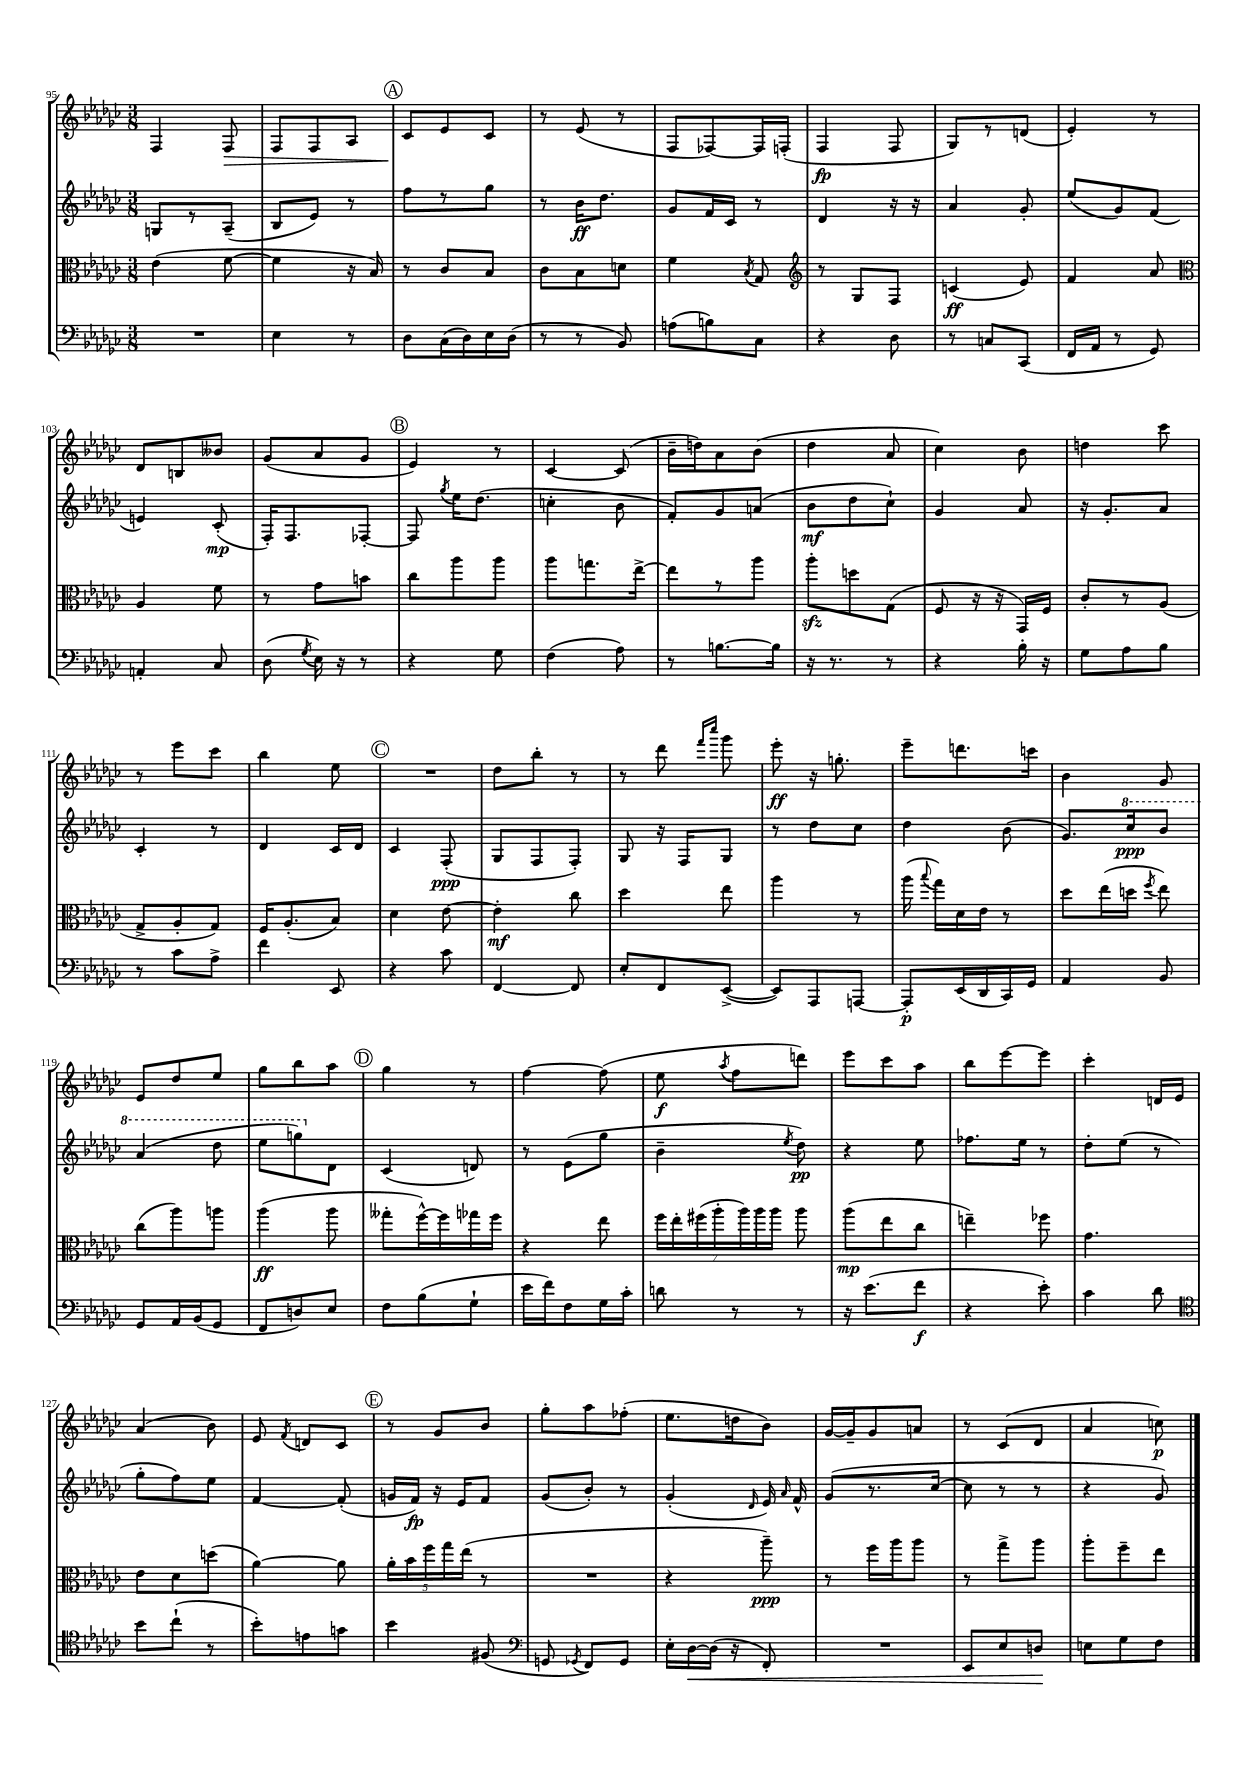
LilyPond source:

<<
\new StaffGroup <<
\new Staff = "s0" {
    \clef treble \key ges \major \numericTimeSignature \time 3/8
    \autoBeamOff f4 f8\> |
    f8[ f8 aes8] |
    \mark \markup { \circle "A" } ces'8[\! ees'8 ces'8] |
    r8 ees'8( r8 |
    f8[ fes8~) fes16 f16]-.( |
    f4\fp f8 |
    ges8[) r8 d'8]( |
    ees'4-.) r8 |
    des'8[ b8 beses'8] |
    ges'8[( aes'8 ges'8] |
    \mark \markup { \circle "B" } ees'4) r8 |
    ces'4~ ces'8( |
    bes'16[-- d''16) aes'8 bes'8]( |
    des''4 aes'8 |
    ces''4) bes'8 |
    d''4 ces'''8 |
    r8 ees'''8[ ces'''8] |
    bes''4 ees''8 |
    \mark \markup { \circle "C" } R4. |
    des''8[ bes''8]-. r8 |
    r8 des'''8 \grace { f'''16[ ces''''16] } ges'''8 |
    ees'''8-.\ff r16 g''8.-. |
    ees'''8[-- d'''8. c'''16] |
    bes'4 ges'8 |
    ees'8[ des''8 ees''8] |
    ges''8[ bes''8 aes''8] |
    \mark \markup { \circle "D" } ges''4 r8 |
    f''4~ f''8( |
    ees''8\f \acciaccatura { aes''8 } f''8[ d'''8]) |
    ees'''8[ ces'''8 aes''8] |
    bes''8[ ees'''8~ ees'''8] |
    ces'''4-. d'16[ ees'16] |
    aes'4( bes'8) |
    ees'8 \acciaccatura { f'8 } d'8[ ces'8] |
    \mark \markup { \circle "E" } r8 ges'8[ bes'8] |
    ges''8[-. aes''8 fes''8]-.( |
    ees''8.[ d''16 bes'8]) |
    ges'16[~ ges'16-- ges'8 a'8] |
    r8 ces'8[( des'8] |
    aes'4 c''8\p) \bar "|." |
}
\new Staff = "s1" {
    \clef treble \key ges \major \numericTimeSignature \time 3/8
    \autoBeamOff g8[ r8 aes8]--( |
    bes8[ ees'8]) r8 |
    \mark \markup { \circle "A" } f''8[ r8 ges''8] |
    r8 bes'16[\ff des''8.] |
    ges'8[ f'16 ces'16] r8 |
    des'4 r16 r16 |
    aes'4 ges'8-. |
    ees''8[( ges'8) f'8]( |
    e'4) ces'8-.\mp( |
    f16[-.) f8. fes8]~-. |
    \mark \markup { \circle "B" } fes8 \acciaccatura { ges''8 } ees''16[ des''8.]( |
    c''4-. bes'8 |
    f'8[-.) ges'8 a'8]( |
    bes'8[\mf des''8 ces''8]-!) |
    ges'4 aes'8 |
    r16 ges'8.[-. aes'8] |
    ces'4-. r8 |
    des'4 ces'16[ des'16] |
    \mark \markup { \circle "C" } ces'4 f8-.\ppp( |
    ges8[ f8 f8]-.) |
    ges8 r16 f16[ ges8] |
    r8 des''8[ ces''8] |
    des''4 bes'8( |
    ges'8.[) \ottava #1 ces'''16\ppp bes''8] |
    aes''4( des'''8 |
    ees'''8[ g'''8) \ottava #0 des'8] |
    \mark \markup { \circle "D" } ces'4( d'8) |
    r8 ees'8[( ges''8] |
    bes'4-- \acciaccatura { ees''8 } des''8\pp) |
    r4 ees''8 |
    fes''8.[ ees''16] r8 |
    des''8[-. ees''8]( r8 |
    ges''8[-. f''8) ees''8] |
    f'4~ f'8-.( |
    \mark \markup { \circle "E" } g'16[ f'16]\fp) r16 ees'16[ f'8] |
    ges'8[( bes'8]-.) r8 |
    ges'4-.( \grace { des'16 } ees'16) \grace { aes'16 } f'16-^ |
    ges'8[( r8. ces''16]~ |
    ces''8 r8 r8 |
    r4 ges'8) \bar "|." |
}
\new Staff = "s2" {
    \clef alto \key ges \major \numericTimeSignature \time 3/8
    \autoBeamOff ees'4( f'8~ |
    f'4 r16 bes16) |
    \mark \markup { \circle "A" } r8 ces'8[ bes8] |
    ces'8[ bes8 d'8] |
    f'4 \acciaccatura { bes8 } ges8 |
    \clef treble r8 ges8[ f8] |
    c'4\ff( ees'8) |
    f'4 aes'8 |
    \clef alto aes4 f'8 |
    r8 ges'8[ b'8] |
    \mark \markup { \circle "B" } ces''8[ aes''8 aes''8] |
    aes''8[ g''8. ees''16]~-> |
    ees''8[ r8 aes''8] |
    aes''8[-.\sfz d''8 ges8]( |
    f8 r16 r16 ges,16[) f16] |
    ces'8[-. r8 aes8]( |
    ges8[-> aes8-. ges8]) |
    f16[ aes8.-.( bes8]) |
    \mark \markup { \circle "C" } des'4 ees'8~ |
    ees'4-.\mf ces''8 |
    des''4 ees''8 |
    aes''4 r8 |
    aes''16( \appoggiatura { bes''8 } ges''16[) des'16 ees'16] r8 |
    des''8[ ees''16( d''16] \acciaccatura { f''8 } ees''8) |
    ces''8[( aes''8) a''8] |
    aes''4\ff( aes''8 |
    \mark \markup { \circle "D" } geses''8[-. f''16~-^) f''16 ges''16 f''16] |
    r4 ees''8 |
    \tuplet 7/4 { f''16[ ees''16-. fis''16( aes''16-. aes''16) aes''16 aes''16] } aes''8 |
    aes''8[\mp( ees''8 ces''8] |
    e''4--) fes''8 |
    ges'4. |
    ees'8[ des'8 d''8]( |
    aes'4~) aes'8 |
    \mark \markup { \circle "E" } \tuplet 5/4 { aes'16[-. bes'16 f''16 ges''16 ees''16]( } r8 |
    R4. |
    r4 aes''8--\ppp) |
    r8 f''16[ aes''16 aes''8] |
    r8 ges''8[-> aes''8] |
    aes''8[-. f''8-- ees''8] \bar "|." |
}
\new Staff = "s3" {
    \clef bass \key ges \major \numericTimeSignature \time 3/8
    \autoBeamOff R4. |
    ees4 r8 |
    \mark \markup { \circle "A" } des8[ ces16( des16) ees16 des16]( |
    r8 r8 bes,8) |
    a8[( b8) ces8] |
    r4 des8 |
    r8 c8[ ces,8]( |
    f,16[ aes,16] r8 ges,8) |
    a,4-. ces8 |
    des8( \acciaccatura { ges8 } ees16) r16 r8 |
    \mark \markup { \circle "B" } r4 ges8 |
    f4( aes8) |
    r8 b8.[~ b16] |
    r16 r8. r8 |
    r4 bes16-. r16 |
    ges8[ aes8 bes8] |
    r8 ces'8[ aes8]-> |
    f'4 ees,8 |
    \mark \markup { \circle "C" } r4 ces'8 |
    f,4~ f,8 |
    ees8[-. f,8 ees,8]~->( |
    ees,8[) aes,,8 a,,8]~ |
    a,,8[-.\p ees,16( des,16 ces,16) ges,16] |
    aes,4 bes,8 |
    ges,8[ aes,16 bes,16( ges,8] |
    f,8[ d8) ees8] |
    \mark \markup { \circle "D" } f8[ bes8( ges8]-! |
    ees'16[ f'16) f8 ges16 ces'16]-. |
    d'8 r8 r8 |
    r16 ees'8.[( f'8]\f |
    r4 ees'8-.) |
    ces'4 des'8 |
    \clef tenor bes'8[ ces''8]-!( r8 |
    bes'8[-.) e'8 g'8] |
    \mark \markup { \circle "E" } bes'4 fis8( |
    \clef bass g,8 \acciaccatura { ges,8 } f,8[) ges,8] |
    ees16[-. des16~\< des16]( r16 f,8-.) |
    R4. |
    ees,8[ ees8 d8]\! |
    e8[ ges8 f8] \bar "|." |
}
>>
>>
\layout { \context { \Score currentBarNumber = #95 } }
